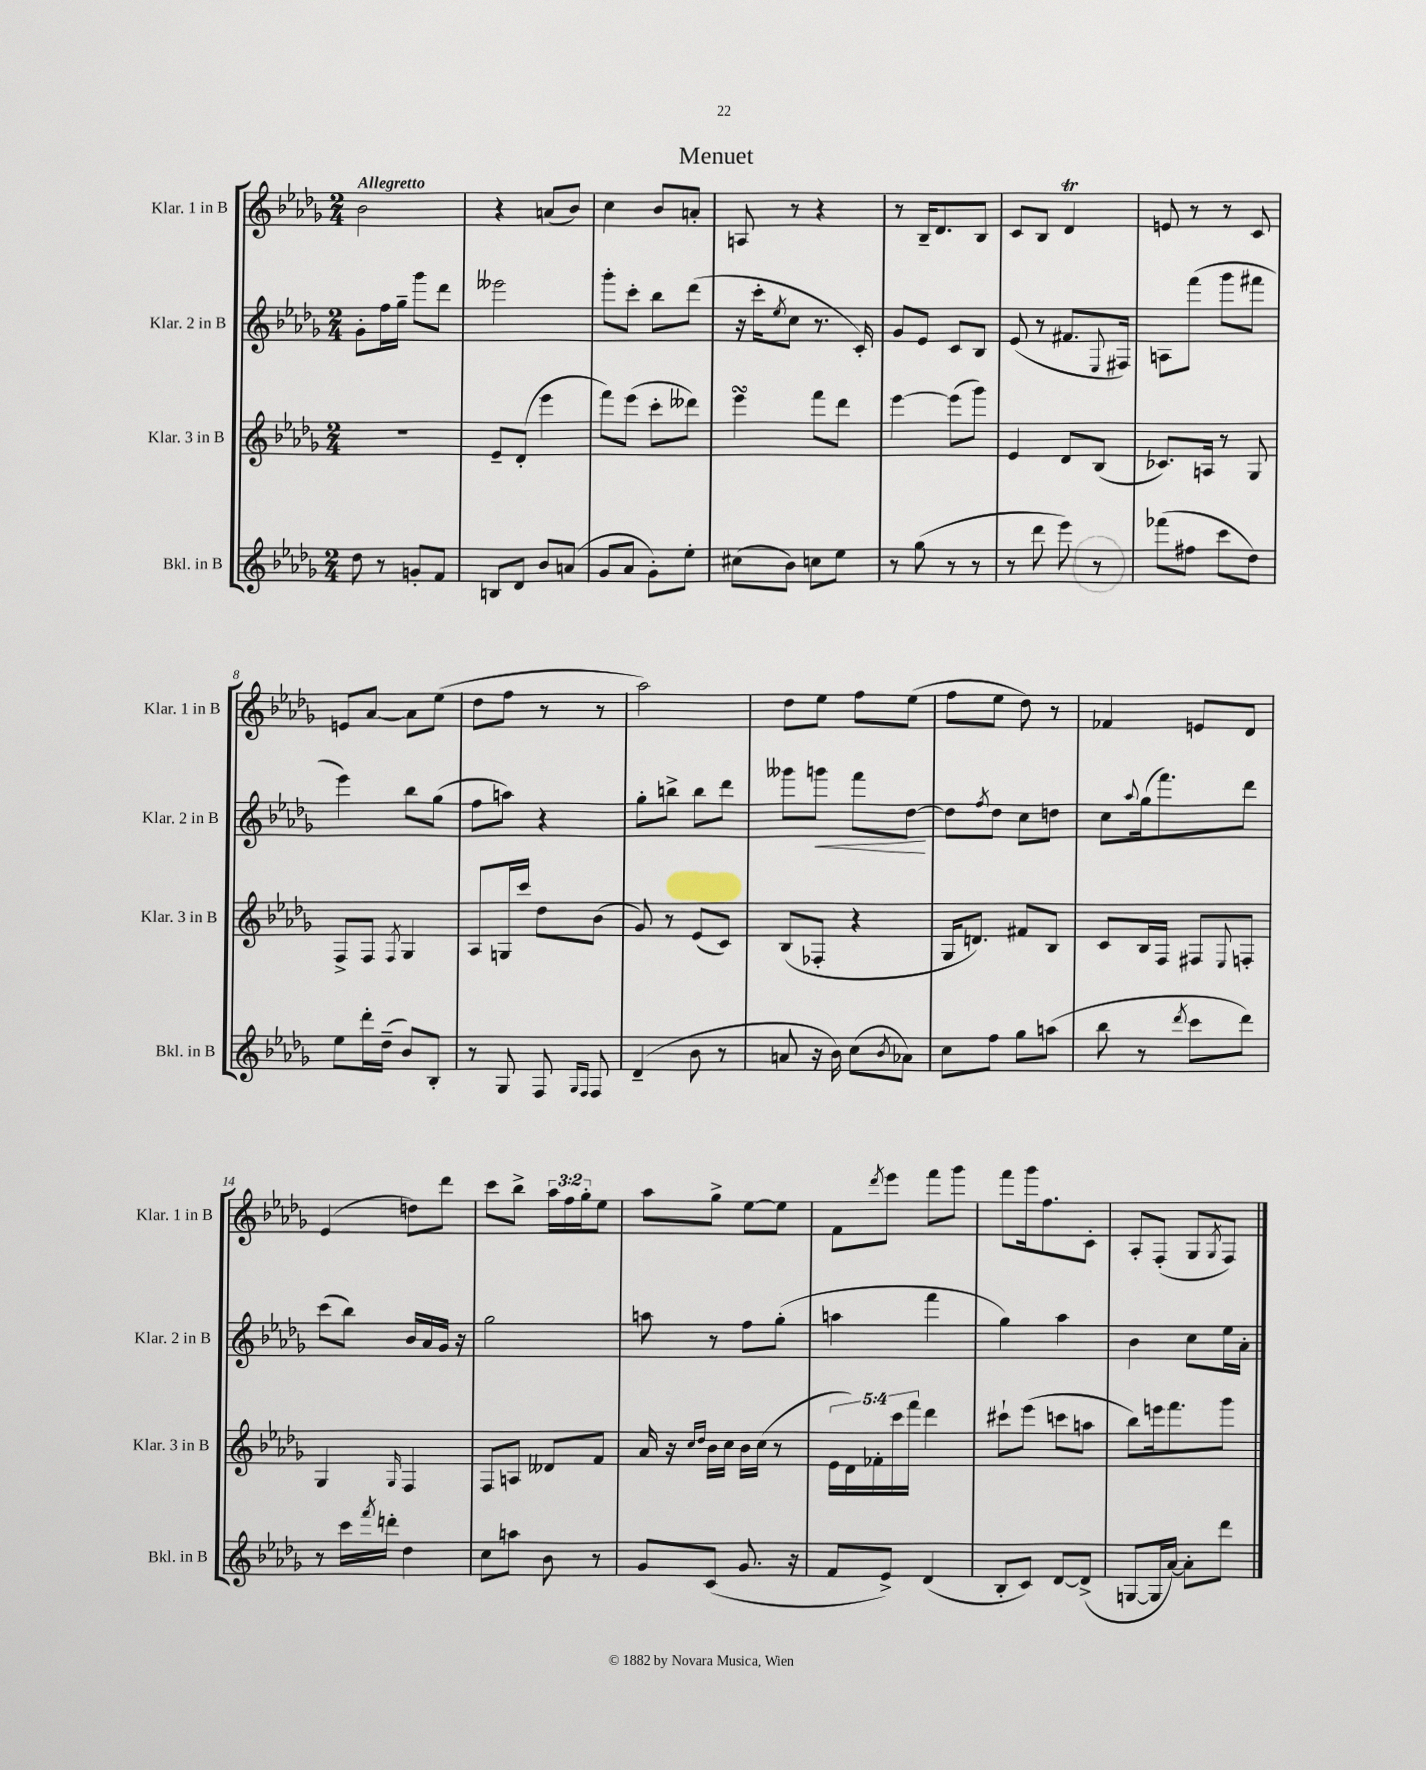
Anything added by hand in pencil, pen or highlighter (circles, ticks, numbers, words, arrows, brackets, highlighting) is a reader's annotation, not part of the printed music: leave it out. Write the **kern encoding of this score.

**kern	**kern	**kern	**kern
*staff4	*staff3	*staff2	*staff1
*clefG2	*clefG2	*clefG2	*clefG2
*k[b-e-a-d-g-]	*k[b-e-a-d-g-]	*k[b-e-a-d-g-]	*k[b-e-a-d-g-]
*M2/4	*M2/4	*M2/4	*M2/4
8dd-	2r	8g-'	2b-
8r	.	16ff	.
.	.	16gg-~	.
8g'	.	8ggg-	.
8f	.	8ddd-	.
=	=	=	=
8B	8e-~	2eee--	4r
8d-	(8d-'	.	.
8b-	4eee-	.	(8a
(8a	.	.	8b-)
=	=	=	=
8g-	8fff)	8ggg-'	4cc
8a-	(8eee-	8ccc'	.
8g-')	8ccc'	8bb-	8b-
8ee-'	8ddd--)	(8ddd-	8a'
=	=	=	=
(8cc#	4eee-	16r	8A
.	.	16ccc'	.
.	.	8qee-	.
8b-)	.	8cc	8r
8cc	8fff	8.r	4r
8ee-	8ddd-	.	.
.	.	16c')	.
=	=	=	=
8r	[4eee-	8g-	8r
(8gg-	.	8e-	16B-~
.	.	.	8.d-
8r	(8eee-]	8c	.
8r	8ggg-)	8B-	8B-
=	=	=	=
8r	4e-	(8e-	8c
8ddd-	.	8r	8B-
8eee-)	8d-	8.f#	4d-
8r	(8B-	.	.
.	.	8qqE-	.
.	.	16F#)	.
=	=	=	=
(8fff-	8.c-)	8A	8e
8ff#	.	(8fff	8r
.	16A	.	.
8ccc	8r	8ggg-	8r
8dd-)	8G-	8fff#	8c
=	=	=	=
8ee-	8F^	4eee-)	8e
16ddd-'	8F	.	[8a-
(16dd-~	.	.	.
.	8qF	.	.
8b-)	4G-	8bb-	8a-]
8B-'	.	(8gg-	(8ee-
=	=	=	=
8r	8A-	8ff	8dd-
8G-	16G	8aa)	8ff
.	16ccc	.	.
8F	8dd-	4r	8r
16qqG-	.	.	.
16qqF	.	.	.
8F	(8b-	.	8r
=	=	=	=
(4d-~	8g-)	8gg-'	2aa-)
.	8r	8bb^	.
8b-	(8e-	8bb	.
8r	8c)	8ddd-	.
=	=	=	=
8a	(8B-	8ggg--	8dd-
16r	8F-'	8ggg	8ee-
16b-)	.	.	.
(8cc	4r	8fff	8ff
8qb-	.	.	.
8a-)	.	[8dd-	(8ee-
=	=	=	=
8cc	16G-	8dd-]	8ff
.	8.d)	.	.
.	.	8qff	.
8ff	.	8dd-	8ee-
8gg-	8f#	8cc	8dd-)
(8aa	8B-	8dd	8r
=	=	=	=
8bb-	8c	8cc	4f-
.	.	8qqaa-	.
8r	16B-	(16gg-	.
.	16F	8.fff)	.
8qddd-	.	.	.
8ccc	8F#	.	8e
.	8qqE-	.	.
8ddd-)	8F'	8ddd-	8d-
=	=	=	=
8r	4G-	(8ccc	(4e-
16ccc	.	8bb-)	.
8qfff	.	.	.
16ddd'	.	.	.
.	16qqG-	.	.
4dd-	4F	16b-	8dd)
.	.	16a-	.
.	.	16g-	8ddd-
.	.	16r	.
=	=	=	=
8cc	8F	2gg-	8ccc
8aa	8A	.	8bb-^
8b-	8d--	.	24aa-
.	.	.	24ff
.	.	.	24gg-'
8r	8f	.	8ee-
=	=	=	=
8g-	16a-	8aa	8aa-
.	16r	.	.
.	16qqcc	.	.
.	16qqdd-	.	.
(8c	16b-	8r	8gg-^
.	16cc	.	.
8.g-	16b-	8ff	[8ee-
.	(16cc	.	.
.	8r	(8gg-'	8ee-]
16r	.	.	.
=	=	=	=
8f	20e-	4aa	8f
.	20d-)	.	.
.	20f-'	.	.
.	.	.	8qddd-
8e-^)	.	.	8eee-
.	20ccc	.	.
.	20fff	.	.
(4d-	4ddd-	4fff	8fff
.	.	.	8ggg-
=	=	=	=
8B-'	8ccc#`	4gg-)	8fff
8c)	(8eee-	.	16ggg-
.	.	.	8.ff
[8d-	8ccc	4aa-	.
(8d-^]	8aa	.	8c'
=	=	=	=
[8G	8bb-)	4b-	8A-'
16G]	16eee	.	(8F'
[16a-)	8.fff	.	.
8a-']	.	8cc	8G-
.	.	.	8qG-
8ddd-	8ggg-	16ee-	8F)
.	.	16a-'	.
==	==	==	==
*-	*-	*-	*-
